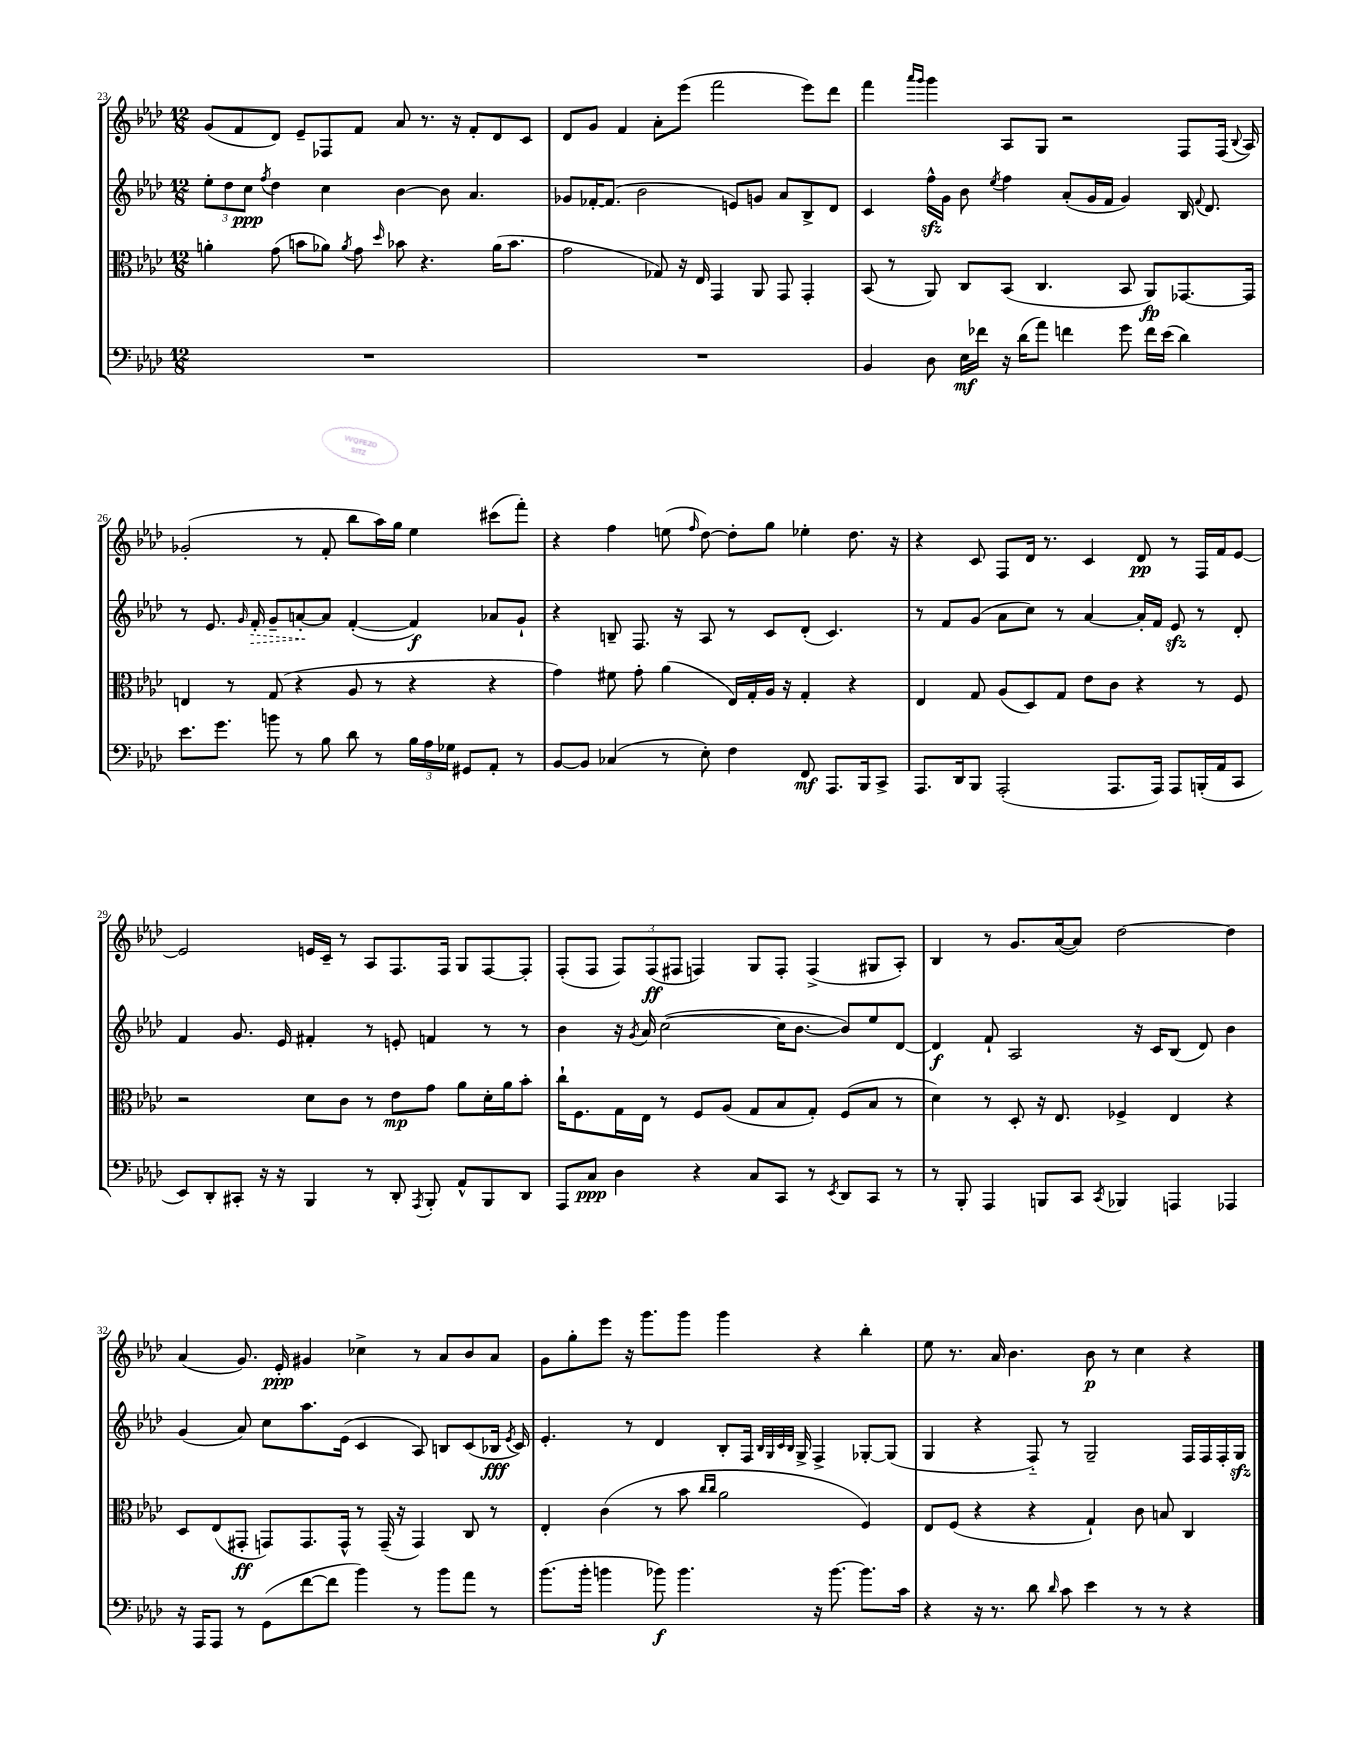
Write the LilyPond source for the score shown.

<<
\new StaffGroup <<
\new Staff = "s0" {
    \clef treble \key aes \major \numericTimeSignature \time 12/8
    \autoBeamOff g'8[( f'8 des'8]) ees'8[-- fes8 f'8] aes'8 r8. r16 f'8[-. des'8 c'8] |
    des'8[ g'8] f'4 aes'8[-. ees'''8]( f'''2 ees'''8[) des'''8] |
    f'''4 \grace { aes'''16[ g'''16] } g'''4 aes8[ g8] r2 f8[ f16]( \appoggiatura { bes8 } aes16) |
    ges'2-.( r8 f'8-. bes''8[ aes''16) g''16] ees''4 cis'''8[( f'''8]-.) |
    r4 f''4 e''8( \grace { f''16 } des''8~) des''8[-. g''8] ees''4-. des''8. r16 |
    r4 c'8 f8[ des'16] r8. c'4 des'8\pp r8 f16[ f'16 ees'8]~ |
    ees'2 e'16[ c'16]-- r8 aes8[ f8. f16] g8[ f8~ f8]-. |
    f8[-.( f8] \tuplet 3/2 { f8[) f8\ff( fis8] } f4) g8[ f8]-. f4->( gis8[ aes8]-.) |
    bes4 r8 g'8.[ aes'16~( aes'8]) des''2~ des''4 |
    aes'4( g'8.) ees'16-.\ppp gis'4 ces''4-> r8 aes'8[ bes'8 aes'8] |
    g'8[ g''8-. ees'''8] r16 g'''8.[ g'''8] g'''4 r4 bes''4-. |
    ees''8 r8. aes'16 bes'4. bes'8\p r8 c''4 r4 \bar "|." |
}
\new Staff = "s1" {
    \clef treble \key aes \major \numericTimeSignature \time 12/8
    \autoBeamOff \tuplet 3/2 { ees''8[-. des''8 c''8]\ppp } \acciaccatura { f''8 } des''4 c''4 bes'4~ bes'8 aes'4. |
    ges'8[ fes'16~-. fes'8.]( bes'2 e'8[) g'8] aes'8[ bes8-> des'8] |
    c'4 f''16[-^\sfz g'16] bes'8 \acciaccatura { ees''8 } f''4 aes'8[-.( g'16 f'16] g'4) bes16 \appoggiatura { f'8 } des'8. |
    r8 ees'8. \grace { g'16 } \once \override Hairpin.style = #'dashed-line f'16-.\> g'8[-- a'8~-.\! a'8] f'4~-.( f'4\f) aes'8[ g'8]-! |
    r4 b8-- f8. r16 aes8 r8 c'8[ des'8]-.( c'4.) |
    r8 f'8[ g'8]( aes'8[ c''8]) r8 aes'4~ aes'16[-. f'16] ees'8\sfz r8 des'8-. |
    f'4 g'8. ees'16 fis'4-. r8 e'8-. f'4 r8 r8 |
    bes'4 r16 \acciaccatura { g'8 } aes'16 c''2~( c''16[ bes'8.]~ bes'8[) ees''8 des'8]~ |
    des'4\f f'8-! aes2 r16 c'16[ bes8]( des'8) bes'4 |
    g'4( aes'8) c''8[ aes''8. ees'16]( c'4 aes8) b8[ c'8( bes16]\fff \acciaccatura { ees'8 } c'16) |
    ees'4.-. r8 des'4 bes8[-. f16] \grace { bes32[ g32 c'32 bes32] } g16-> f4-> ges8[~-. ges8]( |
    g4 r4 f8-_) r8 g2-- f16[ f16 f16-. g16]\sfz \bar "|." |
}
\new Staff = "s2" {
    \clef alto \key aes \major \numericTimeSignature \time 12/8
    \autoBeamOff a'4-. g'8( b'8[ aes'8]) \acciaccatura { aes'8 } g'8 \grace { des''16 } bes'8 r4. aes'16[( bes'8.] |
    g'2 ges8) r16 ees16 g,4 aes,8 g,8 g,4-. |
    bes,8( r8 aes,8) c8[ bes,8]( c4. bes,8 aes,8[\fp) ges,8.~ ges,16] |
    e4 r8 g8( r4 aes8 r8 r4 r4 |
    g'4) fis'8 g'8-. aes'4( ees16[) g16-. aes16] r16 g4-. r4 |
    ees4 g8 aes8[( des8) g8] ees'8[ c'8] r4 r8 f8 |
    r2 des'8[ c'8] r8 ees'8[\mp g'8] aes'8[ des'16-. aes'16 bes'8]-. |
    c''16[-! f8. g16 ees16] r8 f8[ aes8]( g8[ bes8 g8]-.) f8[( bes8] r8 |
    des'4) r8 des8-. r16 ees8. fes4-> ees4 r4 |
    des8[ ees8( gis,8]-.\ff g,8[) g,8. g,16]-^ r8 g,16--( r16 g,4) c8 r8 |
    ees4-. c'4( r8 bes'8 \grace { c''16[ c''16] } aes'2 f4) |
    ees8[ f8]( r4 r4 g4-!) c'8 b8 c4 \bar "|." |
}
\new Staff = "s3" {
    \clef bass \key aes \major \numericTimeSignature \time 12/8
    \autoBeamOff R1. |
    R1. |
    bes,4 des8 ees16[\mf fes'16] r16 des'16[( aes'8]) f'4 g'8 f'16[ ees'16]( des'4) |
    ees'8.[ g'8.] b'8 r8 bes8 des'8 r8 \tuplet 3/2 { bes16[ aes16 ges16] } gis,8[ aes,8]-. r8 |
    bes,8[~ bes,8] ces4( r8 ees8-.) f4 f,8\mf aes,,8.[ bes,,16 c,8]-> |
    aes,,8.[ des,16 bes,,8] aes,,2-.( aes,,8.[ aes,,16]) aes,,8[ b,,16-.( aes,16 c,8] |
    ees,8[) des,8-. cis,8]-. r16 r16 bes,,4 r8 des,8-. \acciaccatura { aes,,8 } bes,,8-. aes,8[-^ bes,,8 des,8] |
    aes,,8[ c8]\ppp des4 r4 c8[ c,8] r8 \acciaccatura { ees,8 } des,8[ c,8] r8 |
    r8 bes,,8-. aes,,4 b,,8[ c,8] \acciaccatura { c,8 } bes,,4 a,,4 aes,,4 |
    r16 aes,,16[ aes,,8] r8 g,8[( f'8~ f'8] bes'4) r8 bes'8[ aes'8] r8 |
    bes'8.[( bes'16]-. b'4 bes'8\f) bes'4. r16 bes'8.~ bes'8.[ c'16] |
    r4 r16 r8. des'8 \grace { des'16 } c'8 ees'4 r8 r8 r4 \bar "|." |
}
>>
>>
\layout { \context { \Score currentBarNumber = #23 } }
